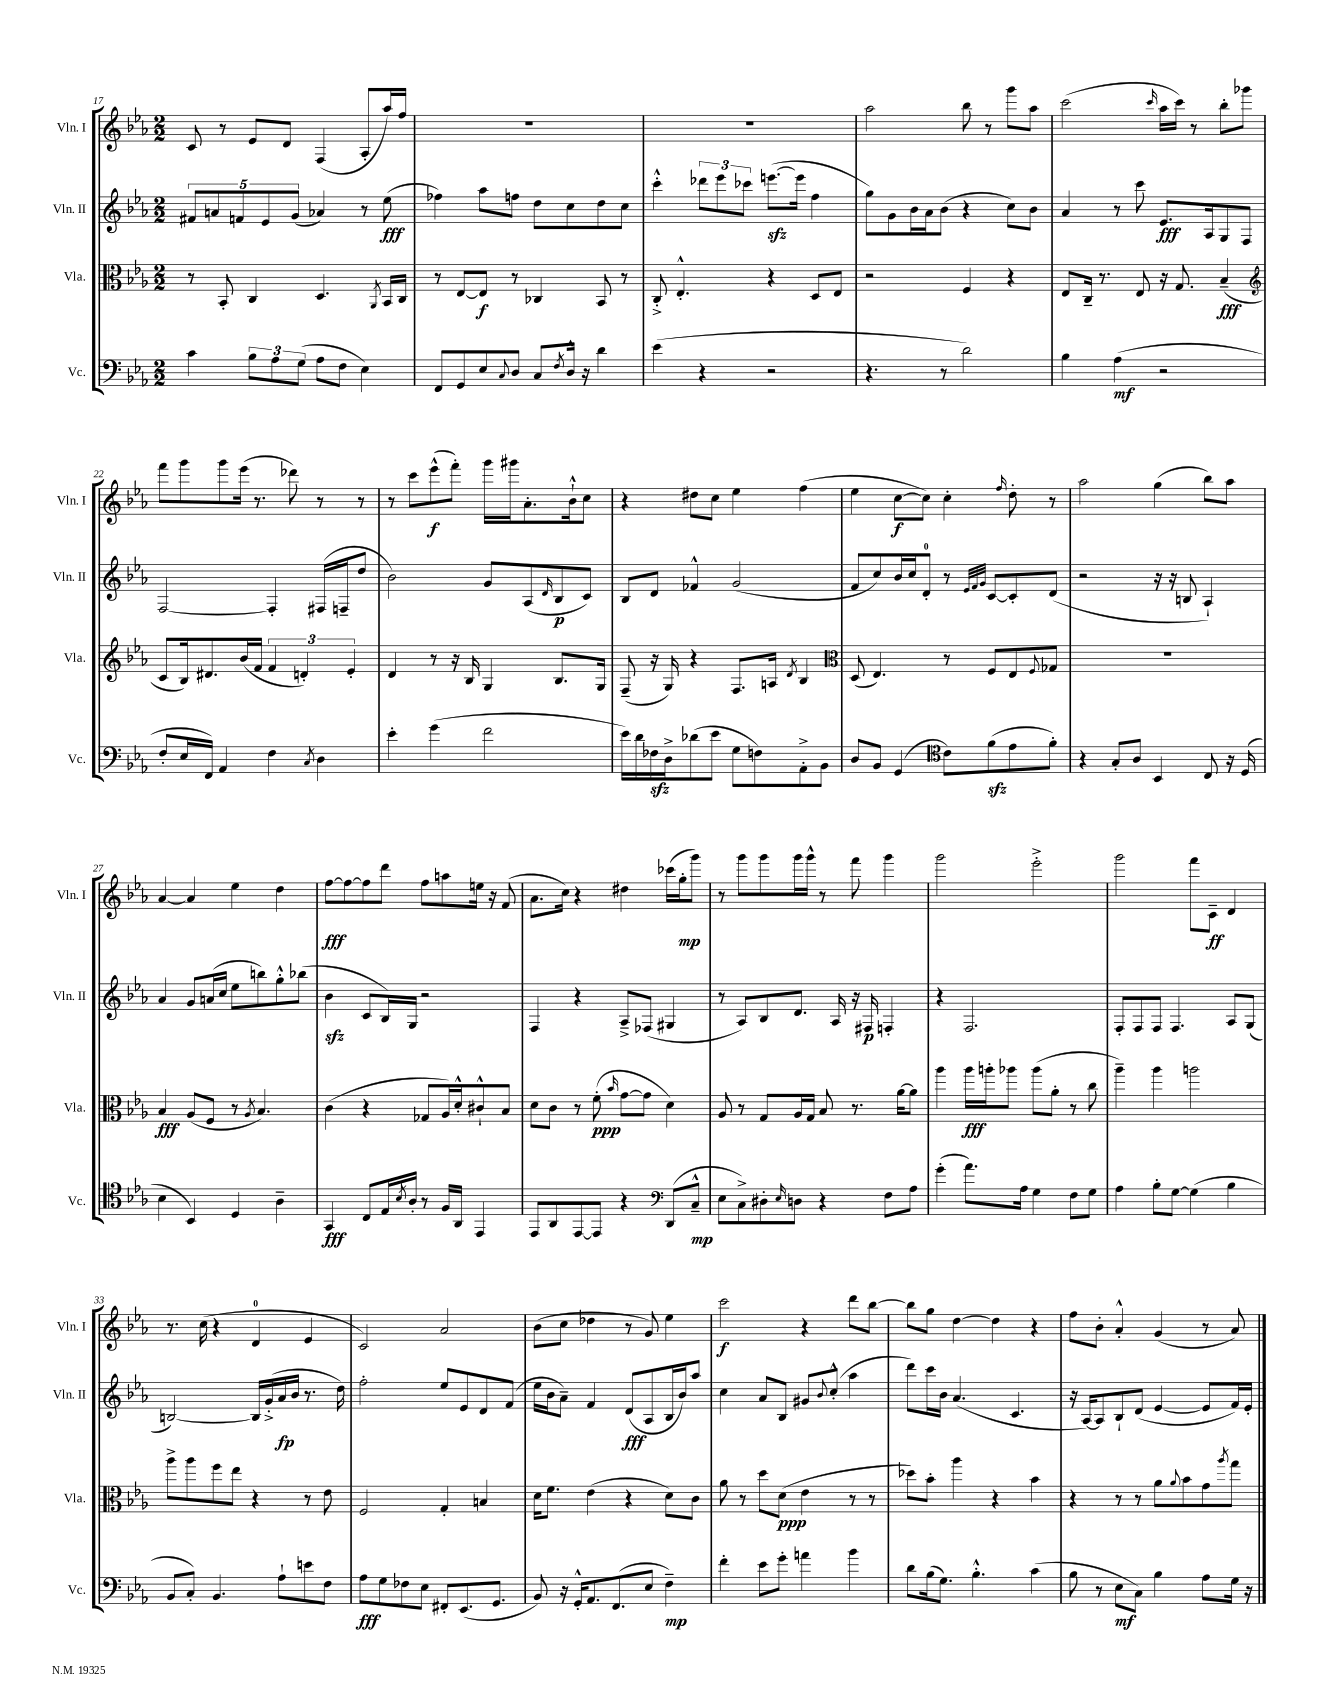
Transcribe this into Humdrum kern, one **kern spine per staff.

**kern	**dynam	**kern	**dynam	**kern	**dynam	**kern	**dynam
*part4	*part4	*part3	*part3	*part2	*part2	*part1	*part1
*staff4	*staff4	*staff3	*staff3	*staff2	*staff2	*staff1	*staff1
*I"Vc.	*	*I"Vla.	*	*I"Vln. II	*	*I"Vln. I	*
*I'Vc.	*	*I'Vla.	*	*I'Vln. II	*	*I'Vln. I	*
*clefF4	*	*clefC3	*	*clefG2	*	*clefG2	*
*k[b-e-a-]	*	*k[b-e-a-]	*	*k[b-e-a-]	*	*k[b-e-a-]	*
*M2/2	*	*M2/2	*	*M2/2	*	*M2/2	*
=17	=17	=17	=17	=17	=17	=17	=17
4c\	.	8r	.	10f#X/L	.	8c/	.
.	.	.	.	10an/	.	.	.
.	.	8BB-'/	.	.	.	8r	.
.	.	.	.	10fn/	.	.	.
12B-\L	.	4C/	.	.	.	8e-/L	.
.	.	.	.	10e-/	.	.	.
12A-\	.	.	.	.	.	.	.
.	.	.	.	.	.	8d/J	.
.	.	.	.	(10g/J	.	.	.
(12G\J	.	.	.	.	.	.	.
8A-\L	.	4.D/	.	4a-X/)	.	(4F/	.
8F\J	.	.	.	.	.	.	.
4E-\)	.	.	.	8r	.	8A-'/L	.
.	.	8qAA-/	.	.	.	.	.
.	.	16BB-/LL	.	(8ee-\	fff	16aa-/L)	.
.	.	16C/JJ	.	.	.	16ff/JJ	.
=18	=18	=18	=18	=18	=18	=18	=18
8FF/L	.	8r	.	4ff-X\)	.	1r	.
8GG/	.	[8E-/L	.	.	.	.	.
8E-/	.	8E-/J]	f	8aa-\L	.	.	.
8qqC/	.	.	.	.	.	.	.
8D/J	.	8r	.	8ffn\J	.	.	.
8C/L	.	4C-X/	.	8dd\L	.	.	.
8qF/	.	.	.	.	.	.	.
16D^^/Jk	.	.	.	8cc\	.	.	.
16r	.	.	.	.	.	.	.
4d\	.	8BB-/	.	8dd\	.	.	.
.	.	8r	.	8cc\J	.	.	.
=19	=19	=19	=19	=19	=19	=19	=19
(4e-\	.	8C'^/	.	4ccc'^^\	.	1r	.
.	.	4.E-'^^/	.	.	.	.	.
4r	.	.	.	12ddd-X\L	.	.	.
.	.	.	.	12eee-\	.	.	.
.	.	.	.	12ccc-X\J	.	.	.
2r	.	4r	.	([8.eeenzz\L	.	.	.
.	.	.	.	16eee\Jk]	.	.	.
.	.	8D/L	.	4ff\	.	.	.
.	.	8E-/J	.	.	.	.	.
=20	=20	=20	=20	=20	=20	=20	=20
4.r	.	2r	.	8gg\L)	.	2aa-\	.
.	.	.	.	8g\	.	.	.
.	.	.	.	16b-\L	.	.	.
.	.	.	.	16a-\J	.	.	.
8r	.	.	.	(8b-\J	.	.	.
2d\)	.	4F/	.	4r	.	8bb-\	.
.	.	.	.	.	.	8r	.
.	.	4r	.	8cc\L)	.	8ggg\L	.
.	.	.	.	8b-\J	.	8aa-\J	.
=21	=21	=21	=21	=21	=21	=21	=21
4B-\	.	8E-/L	.	4a-/	.	(2ccc\	.
.	.	16C~/Jk	.	.	.	.	.
.	.	8.r	.	.	.	.	.
(4A-\	mf	.	.	8r	.	.	.
.	.	8E-/	.	8ccc\	.	.	.
.	.	.	.	.	.	16qqccc/	.
2r	.	16r	.	8.e-/L	fff	16aa-\LL	.
.	.	8.G/	.	.	.	16ccc\JJ)	.
.	.	.	.	.	.	8r	.
.	.	.	.	16A-/k	.	.	.
.	.	(4B-~/	fff	8G/	.	8bb-'\L	.
.	.	.	.	8F/J	.	8ggg-X\J	.
!!LO:LB:g=z
=22	=22	=22	=22	=22	=22	=22	=22
*	*	*clefG2	*	*	*	*	*
8F'/L	.	8c/L	.	[2F/	.	8fff\L	.
16E-/L	.	16B-/k)	.	.	.	8ggg\	.
16FF/JJ)	.	8.d#X/	.	.	.	.	.
4AA-/	.	.	.	.	.	8ggg\	.
.	.	(16b-/L	.	.	.	(16eee-\Jk	.
.	.	16f/JJ	.	.	.	8.r	.
4F\	.	6f/	.	4F'/]	.	.	.
.	.	.	.	.	.	8ddd-X\)	.
.	.	6dn'/)	.	.	.	.	.
8qC/	.	.	.	.	.	.	.
4D\	.	.	.	(16F#X/LL	.	8r	.
.	.	.	.	16Fn~/J	.	.	.
.	.	6e-'/	.	.	.	.	.
.	.	.	.	8dd/J	.	8r	.
=23	=23	=23	=23	=23	=23	=23	=23
4e-'\	.	4d/	.	2b-\)	.	8r	.
.	.	.	.	.	.	8ccc\L	.
(4g\	.	8r	.	.	.	(8eee-^^\	f
.	.	16r	.	.	.	8fff'\J)	.
.	.	16B-/	.	.	.	.	.
2f\	.	4G/	.	8g/L	.	16ggg\LL	.
.	.	.	.	.	.	16ggg#X\J	.
.	.	.	.	(8A-/	.	8.a-'\	.
.	.	.	.	16qqd/	.	.	.
.	.	8.B-/L	.	8B-/	p	.	.
.	.	.	.	.	.	16b-`^^\k	.
.	.	.	.	8c/J)	.	8cc\J	.
.	.	16G/Jk	.	.	.	.	.
=24	=24	=24	=24	=24	=24	=24	=24
16e-\LL)	.	(8F~/	.	8B-/L	.	4r	.
16d\	.	.	.	.	.	.	.
16F-Xzz\	.	16r	.	8d/J	.	.	.
16D^\J	.	16G/)	.	.	.	.	.
(8d-X\	.	4r	.	4f-X^^/	.	8dd#X\L	.
8e-\J	.	.	.	.	.	8cc\J	.
8G\L	.	8.F/L	.	(2g/	.	4ee-\	.
8Fn\)	.	.	.	.	.	.	.
.	.	16An/Jk	.	.	.	.	.
.	.	8qd/	.	.	.	.	.
8AA-'^\	.	4B-/	.	.	.	(4ff\	.
8BB-\J	.	.	.	.	.	.	.
=25	=25	=25	=25	=25	=25	=25	=25
*	*	*clefC3	*	*	*	*	*
8D/L	.	(8D/	.	8f/L	.	4ee-\	.
8BB-/J	.	4.E-/)	.	8cc/)	.	.	.
(4GG/	.	.	.	16b-/L	.	[8cc\L	f
.	.	.	.	16cc/J	.	.	.
.	.	.	.	8d'/J	.	8cc\J])	.
*clefC4	*	*	*	*	*	*	*
8c\L)	.	8r	.	8r	.	4cc'\	.
.	.	.	.	32qqe-/LLL	.	.	.
.	.	.	.	32qqf/	.	.	.
.	.	.	.	32qqg/JJJ	.	.	.
(8fzz\	.	8F/L	.	[8c/L	.	.	.
.	.	.	.	.	.	16qqff/	.
8e-\	.	8E-/	.	8c'/]	.	8dd'\	.
.	.	8qqF/	.	.	.	.	.
8f'\J)	.	8G-X/J	.	(8d/J	.	8r	.
=26	=26	=26	=26	=26	=26	=26	=26
4r	.	1r	.	2r	.	2aa-\	.
8G'/L	.	.	.	.	.	.	.
8A-/J	.	.	.	.	.	.	.
4BB-/	.	.	.	16r	.	(4gg\	.
.	.	.	.	16r	.	.	.
.	.	.	.	8Bn/	.	.	.
8C/	.	.	.	4A-`/)	.	8bb-\L)	.
16r	.	.	.	.	.	8aa-\J	.
(16D/	.	.	.	.	.	.	.
!!LO:LB:g=z
=27	=27	=27	=27	=27	=27	=27	=27
4B-\	.	4B-/	fff	4a-/	.	[4a-/	.
4BB-/)	.	(8A-/L	.	8g/L	.	4a-/]	.
.	.	8F/J	.	(16an/L	.	.	.
.	.	.	.	16cc/JJ	.	.	.
4D/	.	8r	.	8ee-\L	.	4ee-\	.
.	.	8qA-/	.	.	.	.	.
.	.	4.B-/)	.	8bbn\)	.	.	.
4A-~\	.	.	.	8gg'^^\	.	4dd\	.
.	.	.	.	(8bb-X\J	.	.	.
=28	=28	=28	=28	=28	=28	=28	=28
4GG/	fff	(4c\	.	4b-zz\	.	[8ff\L	fff
.	.	.	.	.	.	8ff\_	.
8C/L	.	4r	.	8c/L	.	8ff\]	.
16E-/L	.	.	.	16B-/L)	.	8ddd\J	.
8qB-/	.	.	.	.	.	.	.
16A-'/JJ	.	.	.	16G/JJ	.	.	.
8r	.	8G-X/L	.	2r	.	8ff\L	.
16F/LL	.	16A-/L)	.	.	.	8aan\	.
16AA-/JJ	.	16d'^^/J	.	.	.	.	.
4EE-/	.	8c#X`^^/	.	.	.	16een\Jk	.
.	.	.	.	.	.	16r	.
.	.	8B-/J	.	.	.	(8f/	.
=29	=29	=29	=29	=29	=29	=29	=29
8EE-/L	.	8d\L	.	4F/	.	8.a-\L	.
8AA-/	.	8c\J	.	.	.	.	.
.	.	.	.	.	.	16cc\Jk)	.
[8EE-/	.	8r	.	4r	.	4r	.
8EE-/J]	.	(8f'\	ppp	.	.	.	.
.	.	16qqb-/	.	.	.	.	.
4r	.	[8g\L	.	8A-~^/L	.	4dd#X\	.
.	.	8g\J]	.	(8F-X/J	.	.	.
*clefF4	*	*	*	*	*	*	*
(8DD/L	.	4d\)	.	4G#X/	.	(16ccc-X\LL	.
.	.	.	.	.	.	16gg'\J	mp
8C~^^/J	mp	.	.	.	.	8ggg\J)	.
=30	=30	=30	=30	=30	=30	=30	=30
8E-\L	.	8A-/	.	8r	.	8r	.
8C^\)	.	8r	.	8A-/L)	.	8ggg\L	.
8D#X'\	.	8G/L	.	8B-/	.	8ggg\	.
16qqE-/	.	.	.	.	.	.	.
8Dn\J	.	16A-/L	.	8.d/J	.	16ggg\L	.
.	.	16G/JJ	.	.	.	16ggg^^\JJ	.
4r	.	8B-/	.	.	.	8r	.
.	.	.	.	16A-/	.	.	.
.	.	8.r	.	16r	.	8fff\	.
.	.	.	.	16F#X/	p	.	.
8F\L	.	.	.	4Fn'/	.	4ggg\	.
.	.	[16a-\KL	.	.	.	.	.
8A-\J	.	8a-\J]	.	.	.	.	.
=31	=31	=31	=31	=31	=31	=31	=31
(4g'\	.	4aa-\	.	4r	.	2ggg\	.
8.a-\L)	.	16aa-\LL	fff	2.F/	.	.	.
.	.	16aan'\J	.	.	.	.	.
.	.	8aa-X\J	.	.	.	.	.
16A-\Jk	.	.	.	.	.	.	.
4G\	.	(8aa-\L	.	.	.	2eee-'^\	.
.	.	8a-'\J	.	.	.	.	.
8F\L	.	8r	.	.	.	.	.
8G\J	.	8cc\	.	.	.	.	.
=32	=32	=32	=32	=32	=32	=32	=32
4A-\	.	4aa-~\)	.	8F'/L	.	2ggg\	.
.	.	.	.	8F/	.	.	.
8B-'\L	.	4aa-\	.	8F/J	.	.	.
[8G\J	.	.	.	4.F/	.	.	.
(4G\]	.	2aan\	.	.	.	8fff\L	.
.	.	.	.	.	.	8c~\J	ff
4B-\	.	.	.	8A-/L	.	4d/	.
.	.	.	.	(8G/J	.	.	.
!!LO:LB:g=z
=33	=33	=33	=33	=33	=33	=33	=33
8BB-/L	.	8aa-^\L	.	[2Bn/)	.	8.r	.
8C'/J)	.	8aa-\	.	.	.	.	.
.	.	.	.	.	.	(16cc\	.
4.BB-/	.	8ff\	.	.	.	4r	.
.	.	8ee-\J	.	.	.	.	.
.	.	4r	.	16B/LL]	.	4d/	.
.	.	.	.	(16g'^/	.	.	.
8A-`\L	.	.	.	16a-/	fp	.	.
.	.	.	.	16b-/JJ	.	.	.
8en\	.	8r	.	8.r	.	4e-/	.
8F\J	.	8e-\	.	.	.	.	.
.	.	.	.	16dd\)	.	.	.
=34	=34	=34	=34	=34	=34	=34	=34
8A-\L	fff	2F/	.	2ff'\	.	2c/)	.
8G\	.	.	.	.	.	.	.
8F-X\	.	.	.	.	.	.	.
8E-\J	.	.	.	.	.	.	.
8FF#X'/L	.	4G'/	.	8ee-/L	.	2a-/	.
(8.EE-/	.	.	.	8e-/	.	.	.
.	.	4Bn/	.	8d/	.	.	.
8.GG/J	.	.	.	.	.	.	.
.	.	.	.	(8f/J	.	.	.
=35	=35	=35	=35	=35	=35	=35	=35
8BB-/)	.	16d\KL	.	16ee-\LL	.	(8b-\L	.
.	.	8.f\J	.	16b-\J	.	.	.
16r	.	.	.	8a-~\J)	.	8cc\J	.
16GG'^^/KL	.	.	.	.	.	.	.
8.AA-/	.	(4e-\	.	4f/	.	4dd-X\	.
(8.FF/	.	.	.	.	.	.	.
.	.	4r	.	(8d/L	fff	8r	.
8E-/J	.	.	.	8A-/	.	8g/)	.
4F~\)	mp	8d\L)	.	16B-/L	.	4ee-\	.
.	.	.	.	16b-/J)	.	.	.
.	.	8c\J	.	8aa-/J	.	.	.
=36	=36	=36	=36	=36	=36	=36	=36
4f'\	.	8a-\	.	4cc\	.	2ccc\	f
.	.	8r	.	.	.	.	.
8e-\L	.	8dd\L	.	8a-/L	.	.	.
8g'\J	.	(8d\J	ppp	8B-/J	.	.	.
4an\	.	4e-\	.	8g#X/L	.	4r	.
.	.	.	.	8qqb-/	.	.	.
.	.	.	.	(8cc'^^/J	.	.	.
4b-\	.	8r	.	4aa-\	.	8ddd\L	.
.	.	8r	.	.	.	[8bb-\J	.
=37	=37	=37	=37	=37	=37	=37	=37
8d\L	.	8dd-X\L)	.	8ddd\L)	.	8bb-\L]	.
(16B-\k	.	8b-'\J	.	16ccc\L	.	8gg\J	.
8.G\J)	.	.	.	16b-\JJ	.	.	.
.	.	4aa-\	.	(4.a-/	.	[4dd\	.
4.B-'^^\	.	.	.	.	.	.	.
.	.	4r	.	.	.	4dd\]	.
.	.	.	.	4.c/	.	.	.
(4c\	.	4b-\	.	.	.	4r	.
=38	=38	=38	=38	=38	=38	=38	=38
8B-\	.	4r	.	16r	.	8ff\L	.
.	.	.	.	[16A-/KL)	.	.	.
8r	.	.	.	8A-/]	.	8b-'\J	.
8E-\L	mf	8r	.	8B-`/	.	4a-'^^/	.
8C\J)	.	8r	.	(8d/J	.	.	.
4B-\	.	8a-\L	.	[4e-/	.	(4g/	.
.	.	8qqa-/	.	.	.	.	.
.	.	8b-\	.	.	.	.	.
8A-\L	.	8g\	.	8e-/L]	.	8r	.
.	.	8qaa-/	.	.	.	.	.
16G\Jk	.	8gg\J	.	16f/L)	.	8a-/)	.
16r	.	.	.	16e-'/JJ	.	.	.
==	==	==	==	==	==	==	==
*-	*-	*-	*-	*-	*-	*-	*-
